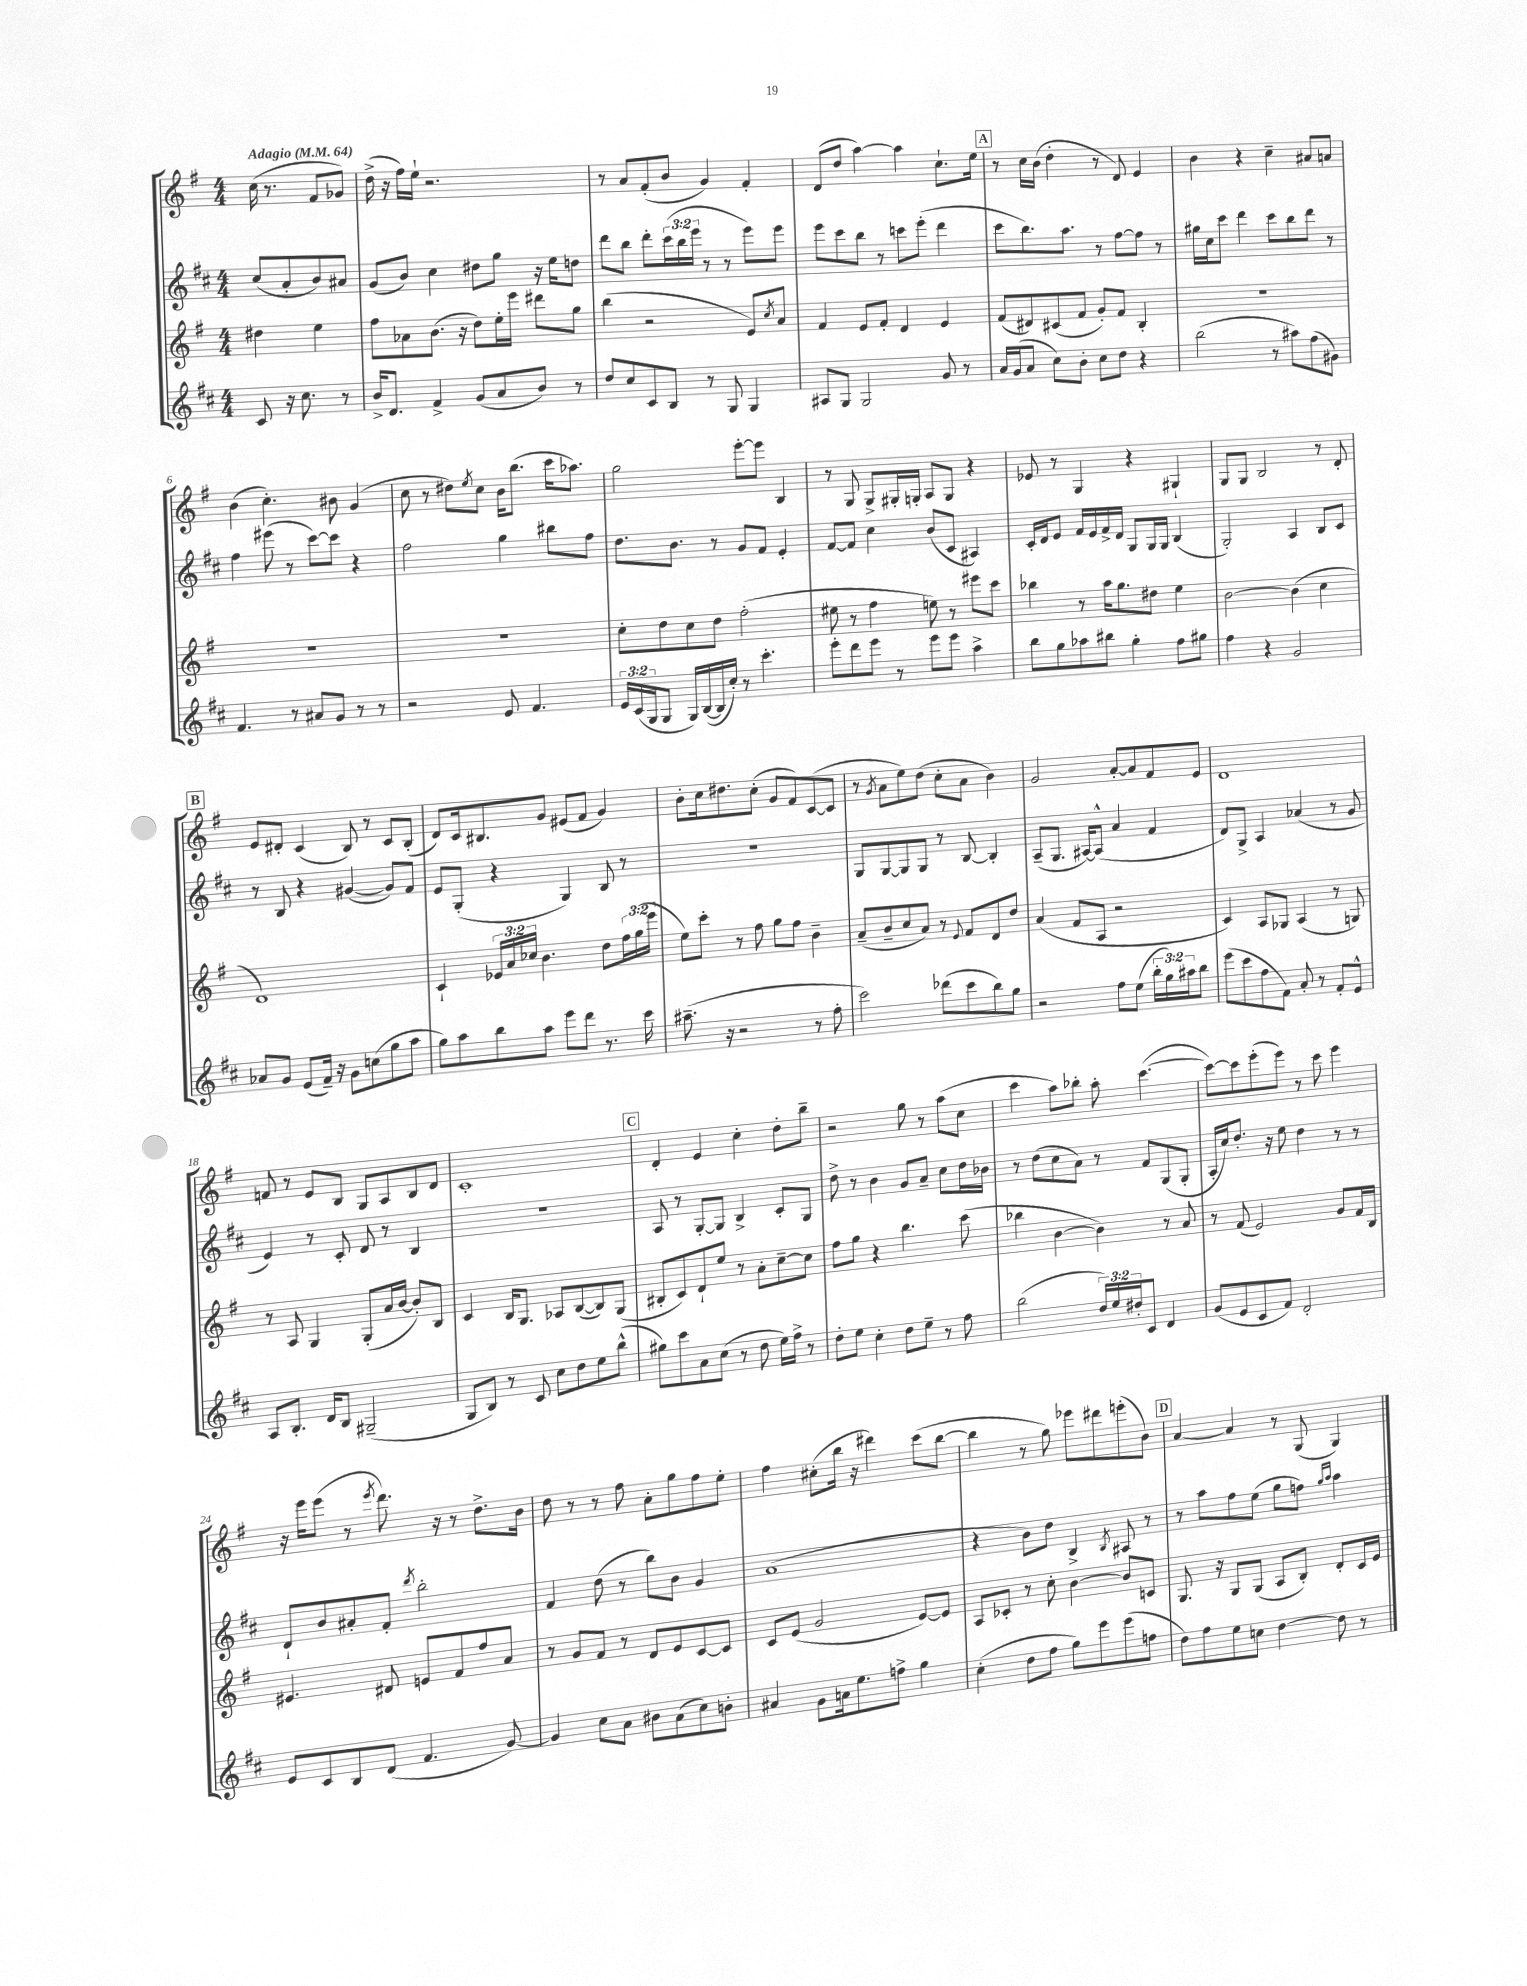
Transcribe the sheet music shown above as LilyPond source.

<<
\new StaffGroup <<
\new Staff = "s0" {
    \clef treble \key g \major \numericTimeSignature \time 4/4 \partial 2 \tempo "Adagio" 4 = 64
    c''16( r8. fis'8 ges'8) |
    d''16->( r16 fis''16) e''16-! r2. |
    r8 a'8 fis'8-.( b'8 g'4) fis'4-. |
    d'8( d''8 a''4~) a''4 c''8.-! e''16 |
    \mark \markup { \box "A" } r8 c''16 b'16( d''4-. r8 d'8) e'4 |
    b'4 r4 c''4-- ais'8 a'8 |
    b'4( c''4.-.) bis'8 g'4( |
    c''8 r8 dis''8) \acciaccatura { e''8 } c''8 b'16 b''8.( c'''16 aes''8.) |
    g''2 e'''8~-. e'''8 b4 |
    r8 g8 g8-> gis16-. g16-. a8 g8 r4 |
    ees'8 r8 g4 r4 gis4-! |
    g8 g8 b2 r8 d'8-. |
    \mark \markup { \box "B" } e'8 dis'8-. c'4( b8) r8 c'8 b8-.( |
    d'8) c'16 bis8. g'8 eis'8( fis'8 g'4) |
    b'8-. c''16 dis''8. c''8-.( g'8 fis'8) c'8~( c'8 |
    r8 \acciaccatura { g'8 } a'8 e''8) d''8( c''8-. a'8 b'4) |
    g'2 a'8~-. a'8 fis'8 e'8 |
    d'1 |
    f'8 r8 e'8 b8 g8 a8 b8 d'8 |
    c'1-. |
    \mark \markup { \box "C" } d'4-. e'4 c''4-. d''8-. b''8-- |
    r2 g''8 r8 a''8( c''8 |
    c'''4 a''8) bes''8-. a''8-. c'''4.~( |
    c'''8~) c'''8 e'''8-.( e'''8) r8 c'''8 e'''4 |
    r16 e'''16 e'''8( r8 \acciaccatura { e'''8 } d'''8.) r16 r8 d''8.-> b'16 |
    d''8 r8 r8 fis''8 a'8-. g''8 fis''8 e''8-. |
    fis''4 cis''8-.( b''16 r16 dis'''4) c'''8( b''8~ |
    b''4 r8 g''8) ees'''8 dis'''8 e'''8-.( b'8) |
    \mark \markup { \box "D" } a'4~ a'4 r8 g8( g4) \bar "|." |
}
\new Staff = "s1" {
    \clef treble \key d \major \numericTimeSignature \time 4/4 \override Staff.TupletNumber.text = #tuplet-number::calc-fraction-text \partial 2
    cis''8( a'8-. b'8) ais'8 |
    g'8( b'8) cis''4 dis''8 g''8 r16 e''16 d''8 |
    d'''8 b''8 d'''8-. \tuplet 3/2 { cis'''16( b''16 e'''16 } r8 r8 e'''8) e'''8 |
    e'''8 cis'''8 b''8 r8 c'''8 e'''8-.( d'''4 |
    \mark \markup { \box "A" } cis'''8 b''8.) a''8. r8 fis''8~ fis''8 r8 |
    gis''16 cis''16 cis'''8 d'''4 cis'''8 b''8 d'''8 r8 |
    fis''4 eis'''8( r8 cis'''8~) cis'''8 r4 |
    fis''2 g''4 bis''8 fis''8 |
    d''8. b'8. r8 g'8 fis'8 e'4-. |
    fis'8~ fis'8 cis''4 b'8( cis'8 ais4) |
    cis'16-. d'16 e'8 fis'16 e'16 fis'16-> d'16 g8 g16 g16 b4( |
    g2-.) a4 b8 cis'8 |
    \mark \markup { \box "B" } r8 b8 r4 gis'4~( gis'8) fis'8 |
    e'8 g8-.( r4 g4) b8 r8 |
    R1 |
    g8 g8~ g8 g8 r8 b8~ b4-. |
    a8--( g8. ais16~) ais8-^( a'4 fis'4 |
    d'8) g8-> a4 aes'4( r8 g'8 |
    e'4) r8 cis'8-. d'8 r8 b4 |
    R1 |
    \mark \markup { \box "C" } a8 r8 g8~-. g8 b4-> cis'8-. g8 |
    d''8-> r8 b'4 g'8 a'8-- cis''8 d''16 bes'16 |
    r8 d''8( cis''8 a'8) r8 fis'8 g8( g8-. |
    a16-. cis''16) d''8.-. r16 e''8 d''4 r8 r8 |
    d'8-! b'8 ais'8-. fis'8-. \acciaccatura { d'''8 } b''2-. |
    fis'4 d''8( r8 b''8) b'8 g'4 |
    a'1( |
    r4 b'8) d''8 b4-> \acciaccatura { b8 } ais8 r8 |
    \mark \markup { \box "D" } r8 a''8 fis''8 e''8( g''8 f''8) \grace { g''16 a''16 } a''4 \bar "|." |
}
\new Staff = "s2" {
    \clef treble \key g \major \numericTimeSignature \time 4/4 \override Staff.TupletNumber.text = #tuplet-number::calc-fraction-text \partial 2
    dis''4 e''4 |
    fis''8 aes'8 b'8.( r16 d''8) e''16-. e'''16 dis'''8 g''8 |
    b''4( r2 e'8) \acciaccatura { c''8 } a'8 |
    fis'4 e'8 fis'8-. d'4 e'4 |
    \mark \markup { \box "A" } fis'8( dis'8) cis'8( fis'8 g'8-.) fis'8 b4-. |
    R1 |
    R1 |
    R1 |
    c''8-. d''8 c''8 d''8 fis''2-.( |
    eis''8 r8 fis''4 e''8) r8 eis'''8 c'''8 |
    bes''4 r8 a''16 g''8. dis''8 e''4 |
    b'2~ b'4( c''4 |
    \mark \markup { \box "B" } d'1) |
    c'4-! \tuplet 3/2 { ees'16 a'16 ces''16 } b'4. d''8 \tuplet 3/2 { fis''16 g''16( e'''16 } |
    e''8) c'''8-. r8 fis''8 g''8 fis''8 b'4-- |
    a'8--( b'8-- c''8 a'8) r8 \appoggiatura { e'8 } fis'8 d'8 d''8 |
    a'4( fis'8 a8 r2 |
    c'4) a8 ges8 a4( r8 g8) |
    r8 a8 g4 g8-.( a'16 b'16~ b'8-.) b8 |
    c'4 b16 g8. aes8 b8~( b8) g8( |
    \mark \markup { \box "C" } bis8-. c'8) d'8-! e''8 r8 a'8-. c''8~-- c''8 |
    fis''8 g''8 r4 b''4. c'''8( |
    bes''4 b'4~ b'4) r8 a'8 |
    r8 fis'8( e'2) g'8 fis'16 b16 |
    eis'4. dis'8 e'8 fis'8 fis''8 a'8 |
    r8 g'8 fis'8 r8 d'8 e'8 c'8~ c'8 |
    c'8 e'8( g'2 e'8~) e'8 |
    a8 ces'8-. r8 c''8-. b'4~ b'8 c'8 |
    \mark \markup { \box "D" } g8. r16 g8 g8( a8 b8-.) d'8-. c'16 e'16 \bar "|." |
}
\new Staff = "s3" {
    \clef treble \key d \major \numericTimeSignature \time 4/4 \override Staff.TupletNumber.text = #tuplet-number::calc-fraction-text \partial 2
    cis'8 r16 cis''8. r8 |
    b'16-> d'8. fis'4-> g'8( a'8 b'8) r8 |
    d''8 cis''8 cis'8 b8 r8 g8 g4 |
    ais8 g8 g2 g'8 r8 |
    \mark \markup { \box "A" } a'16 g'16( a'8 cis''8) b'8-. cis''8 d''8 r4 |
    b''2( r8 ais''8) fis''8( gis'8) |
    fis'4. r8 ais'8 g'8 r8 r8 |
    r2 e'8 fis'4. |
    \tuplet 3/2 { e'16 cis'16( g16 } g8 g16) b16~( b16 cis''16-.) r8 cis'''4.-. |
    e'''8-. d'''8 e'''8 r8 e'''8 e'''8 a''4-> |
    b''8 g''8 aes''8 bis''8 g''4-. fis''8 gis''8 |
    fis''4 r4 g'2 |
    \mark \markup { \box "B" } aes'8 g'8 e'8( fis'16--) r16 g'8 c''8( g''8 a''8 |
    g''8) a''8 b''8 a''8 e'''8 d'''8 r8. cis'''16 |
    ais''8.--( r16 r2 r8 fis''8-. |
    cis'''2) des'''8( cis'''8 b''8) g''8 |
    r2 fis''8 e''8( \tuplet 3/2 { b''16-. g''16) ais''16 } b''8 |
    e'''8( cis'''8 fis''8 fis'8) a'8-. r8 fis'8-. e'8-^ |
    a8 b8.-. d'16 b8 gis2--( |
    g8 b8) r8 cis'8 cis''8 d''8 e''8 b''8-^( |
    \mark \markup { \box "C" } gis''8) cis'''8 a'8 cis''8( r8 d''8 e''16) fis''16-> r8 |
    d''8-. e''8 cis''4-. d''8 e''8-- r8 fis''8 |
    b''2( \tuplet 3/2 { d''16) e''16 dis''16-. } cis'8 d'4 |
    g'8( e'8 cis'8 fis'8) d'2-. |
    e'8 cis'8 b8 d'8( fis'4. g'8~) |
    g'4 cis''8 a'8 bis'8 a'8( cis''8) b'8-. |
    ais'4 g'8 a'16 e''8. f''8-> g''4 |
    cis''4-.( d''8 fis''8 g''8) e'''8 e'''8( f''8 |
    \mark \markup { \box "D" } d''8) fis''8 e''8 c''8 d''4~ d''8 r8 \bar "|." |
}
>>
>>
